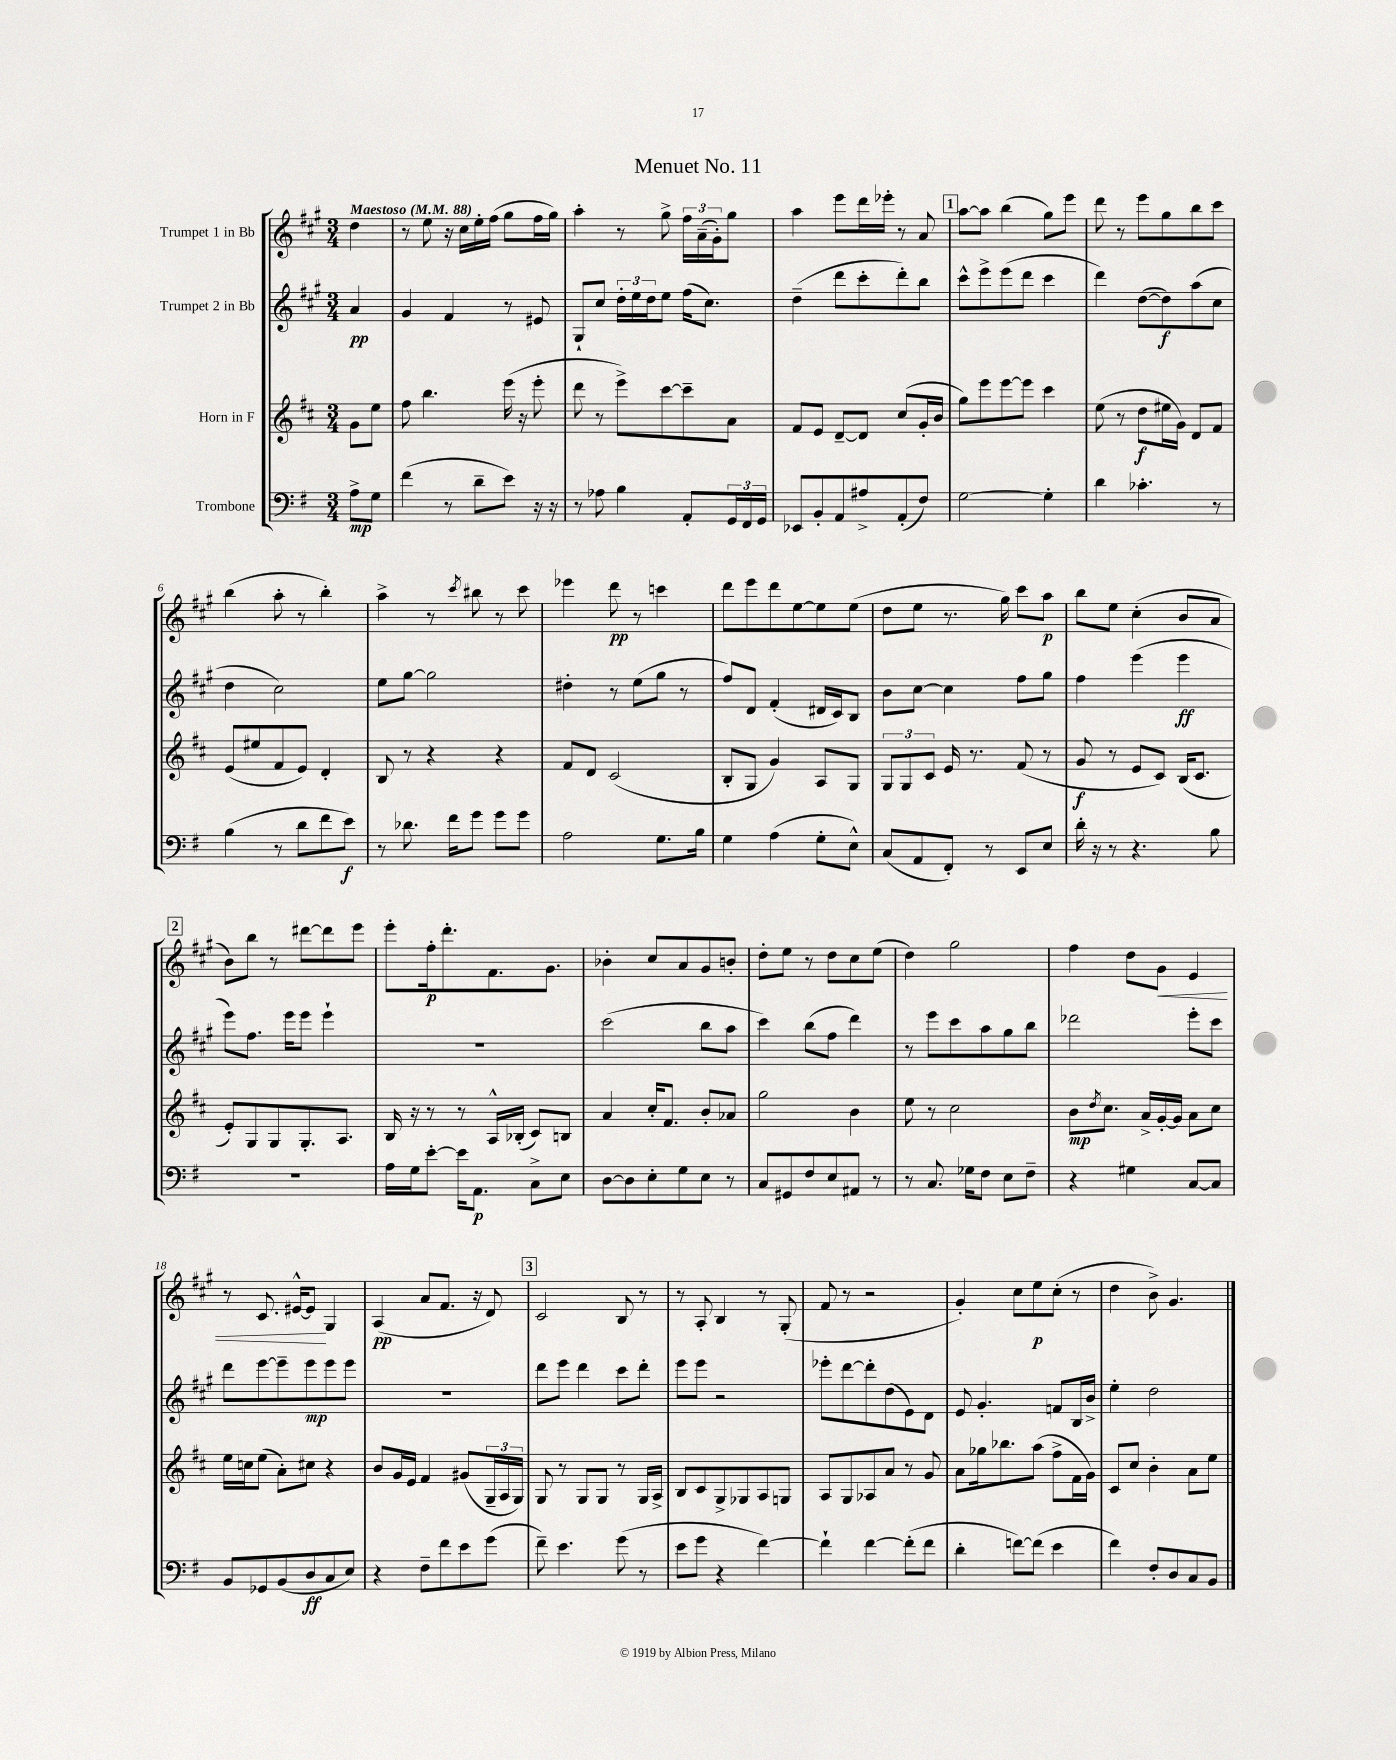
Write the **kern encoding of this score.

**kern	**kern	**kern	**kern
*staff4	*staff3	*staff2	*staff1
*clefF4	*clefG2	*clefG2	*clefG2
*k[f#]	*k[f#c#]	*k[f#c#g#]	*k[f#c#g#]
*M3/4	*M3/4	*M3/4	*M3/4
*MM88	*MM88	*MM88	*MM88
8A^	8g	4a	4dd
8G	8ee	.	.
=	=	=	=
(4f#	8ff#	4g#	8r
.	4.bb	.	8ee
8r	.	4f#	16r
.	.	.	16cc#
8d~	.	.	16ee'
.	.	.	(16ff#
8e)	(16eee	8r	8gg#
.	16r	.	.
16r	8eee'	8e#	16ff#
16r	.	.	16gg#)
=	=	=	=
8r	8ddd	8G#`	4aa'
8A-	8r	8cc#	.
4B	8eee^)	24dd'	8r
.	.	24ee	.
.	.	24dd	.
.	[8ccc#	8ee	8gg#^
8AA'	8ccc#~]	(16ff#	24ff#
.	.	.	(24a~
.	.	8.cc#)	.
.	.	.	24g#')
24GG	8a	.	8gg#
24FF#	.	.	.
24GG	.	.	.
=	=	=	=
8EE-	8f#	(4dd~	4aa
8BB'	8e	.	.
8AA	[8d~	8ddd	8eee
8A#^	8d]	8ccc#'	16ddd
.	.	.	16eee-'
(8AA'	(8cc#	8ddd')	8r
8F#)	16g'	8bb	8a
.	16b	.	.
=	=	=	=
[2G	8gg)	8ccc#^^	[8aa
.	8eee	8eee^	8aa]
.	[8eee	(8eee	(4bb
.	8eee]	8ddd	.
4G']	4ccc#	4ccc#	8gg#)
.	.	.	8eee
=	=	=	=
4d	(8ee	4ddd)	8ddd
.	8r	.	8r
4.c-'	8dd	([8dd	8eee
.	16ee#	8dd])	8gg#
.	16g)	.	.
.	8d	(8aa	8bb
8r	8f#	8cc#	8ccc#
=	=	=	=
(4B	(8e	4dd	(4bb
.	8ee#	.	.
8r	8f#	2cc#)	8aa'
8d	8e)	.	8r
8f#	4d'	.	4bb')
8e)	.	.	.
=	=	=	=
8r	8B	8ee	4aa^
8.d-	8r	[8gg#	.
.	4r	2gg#]	8r
16f#	.	.	.
.	.	.	8qccc#
8g	.	.	8bb#
8g	4r	.	8r
8g	.	.	8ccc#
=	=	=	=
2A	8f#	4dd#'	4eee-
.	8d	.	.
.	(2c#	8r	8ddd
.	.	(8ee	8r
8.G	.	8gg#	4ccc
.	.	8r	.
16B	.	.	.
=	=	=	=
4G	8B'	8ff#)	8ddd
.	8G	8d	8eee
(4A	4g)	(4f#'	8ddd
.	.	.	[8ee
8G'	8A	16d#	8ee]
.	.	16c#)	.
8E^^)	8G	8B	(8ee
=	=	=	=
(8C	12G	8b	8dd
.	12G	.	.
8AA	.	[8cc#	8ee
.	12c#	.	.
8FF#')	16e	4cc#]	8.r
.	8.r	.	.
8r	.	.	.
.	.	.	16gg#)
8EE	(8f#	8ff#	8ccc#
8E	8r	8gg#	8aa
=	=	=	=
16d'	8g	4ff#	8bb
16r	.	.	.
8r	8r	.	8ee
4.r	8e	(4eee	(4cc#'
.	8c#)	.	.
.	(16B	4eee	8b
.	8.c#	.	.
8B	.	.	8a
=	=	=	=
2.r	8e')	8eee)	8b)
.	8G	8.ff#	8bb
.	8G	.	8r
.	.	16eee	.
.	8.G'	8eee	[8ddd#
.	.	4eee`	8ddd#]
.	8.A	.	.
.	.	.	8eee
=	=	=	=
16A	16B	2.r	8eee'
16G	16r	.	.
[8e'	8r	.	16ff#'
.	.	.	8.ddd'
16e]	8r	.	.
8.AA	.	.	.
.	16A^^	.	8.f#
.	(16B-'	.	.
8C^	8c#)	.	.
.	.	.	8.g#
8E	8B	.	.
=	=	=	=
[8D	4a	(2ccc#	4b-'
8D]	.	.	.
8E'	16cc#'	.	8cc#
.	8.f#	.	.
8G	.	.	8a
8E	8b'	8bb	8g#
8r	8a-	8aa	8b'
=	=	=	=
8C	2gg	4ccc#)	8dd'
8GG#	.	.	8ee
8F#	.	(8bb	8r
8E	.	8ff#	8dd
8AA#	4b	4ddd)	8cc#
8r	.	.	(8ee
=	=	=	=
8r	8ee	8r	4dd)
8.C	8r	8eee	.
.	2cc#	8ccc#	2gg#
16G-	.	.	.
8F#	.	8aa	.
8E	.	8gg#	.
8F#~	.	8bb	.
=	=	=	=
4r	8b	2ddd-	4ff#
.	8qdd	.	.
.	8.cc#	.	.
4G#	.	.	8dd
.	16a^	.	.
.	[16g'	.	8g#
.	16g]	.	.
[8C	8a	8eee'	4e
8C]	8cc#	8ccc#	.
=	=	=	=
8BB	16ee	8ddd	8r
.	16cc	.	.
8GG-	(8ee	[8eee	8.c#
(8BB	8a')	8eee~]	.
.	.	.	[16e#^^
8D	8cc#	8eee	8e#]
8C	4r	8eee	4G#
8E)	.	8eee	.
=	=	=	=
4r	8b	2.r	(4A
.	16g	.	.
.	16e	.	.
8F#~	4f#	.	8a
8f#	.	.	8.f#
8e	(8g#	.	.
.	.	.	16r
(8g	24G~	.	8d)
.	24A	.	.
.	24G)	.	.
=	=	=	=
8f#~)	8G	8ddd	2c#
4.e	8r	8eee	.
.	8G	4ddd	.
.	8G	.	.
(8g	8r	8ccc#	8B
8r	16G	8ddd'	8r
.	16A^	.	.
=	=	=	=
8e	8B	8eee	8r
8g	8c#	8eee	8A'
4r	8G^	2r	4B
.	8G-	.	.
[4f#)	8A	.	8r
.	8G	.	(8G#'
=	=	=	=
4f#`]	8A	8eee-'	8f#
.	8G	[8ddd	8r
[4f#	8A-	8ddd']	2r
.	8a	(8dd	.
(8f#']	8r	8e)	.
8f#	8g	8d	.
=	=	=	=
4d'	8a	8e	4g#')
.	16gg-	4.g#'	.
.	8.bb-	.	.
[8f)	.	.	8cc#
(8f]	(8aa	.	8ee
4e	8ff#^	8f	(8cc#'
.	16f#	16B	8r
.	16g)	16b^	.
=	=	=	=
4f#)	8c#	4ee'	4dd
.	8cc#	.	.
8F#'	4b'	2dd	8b^)
8D	.	.	4.g#
8C	8a	.	.
8BB	8ee	.	.
==	==	==	==
*-	*-	*-	*-
